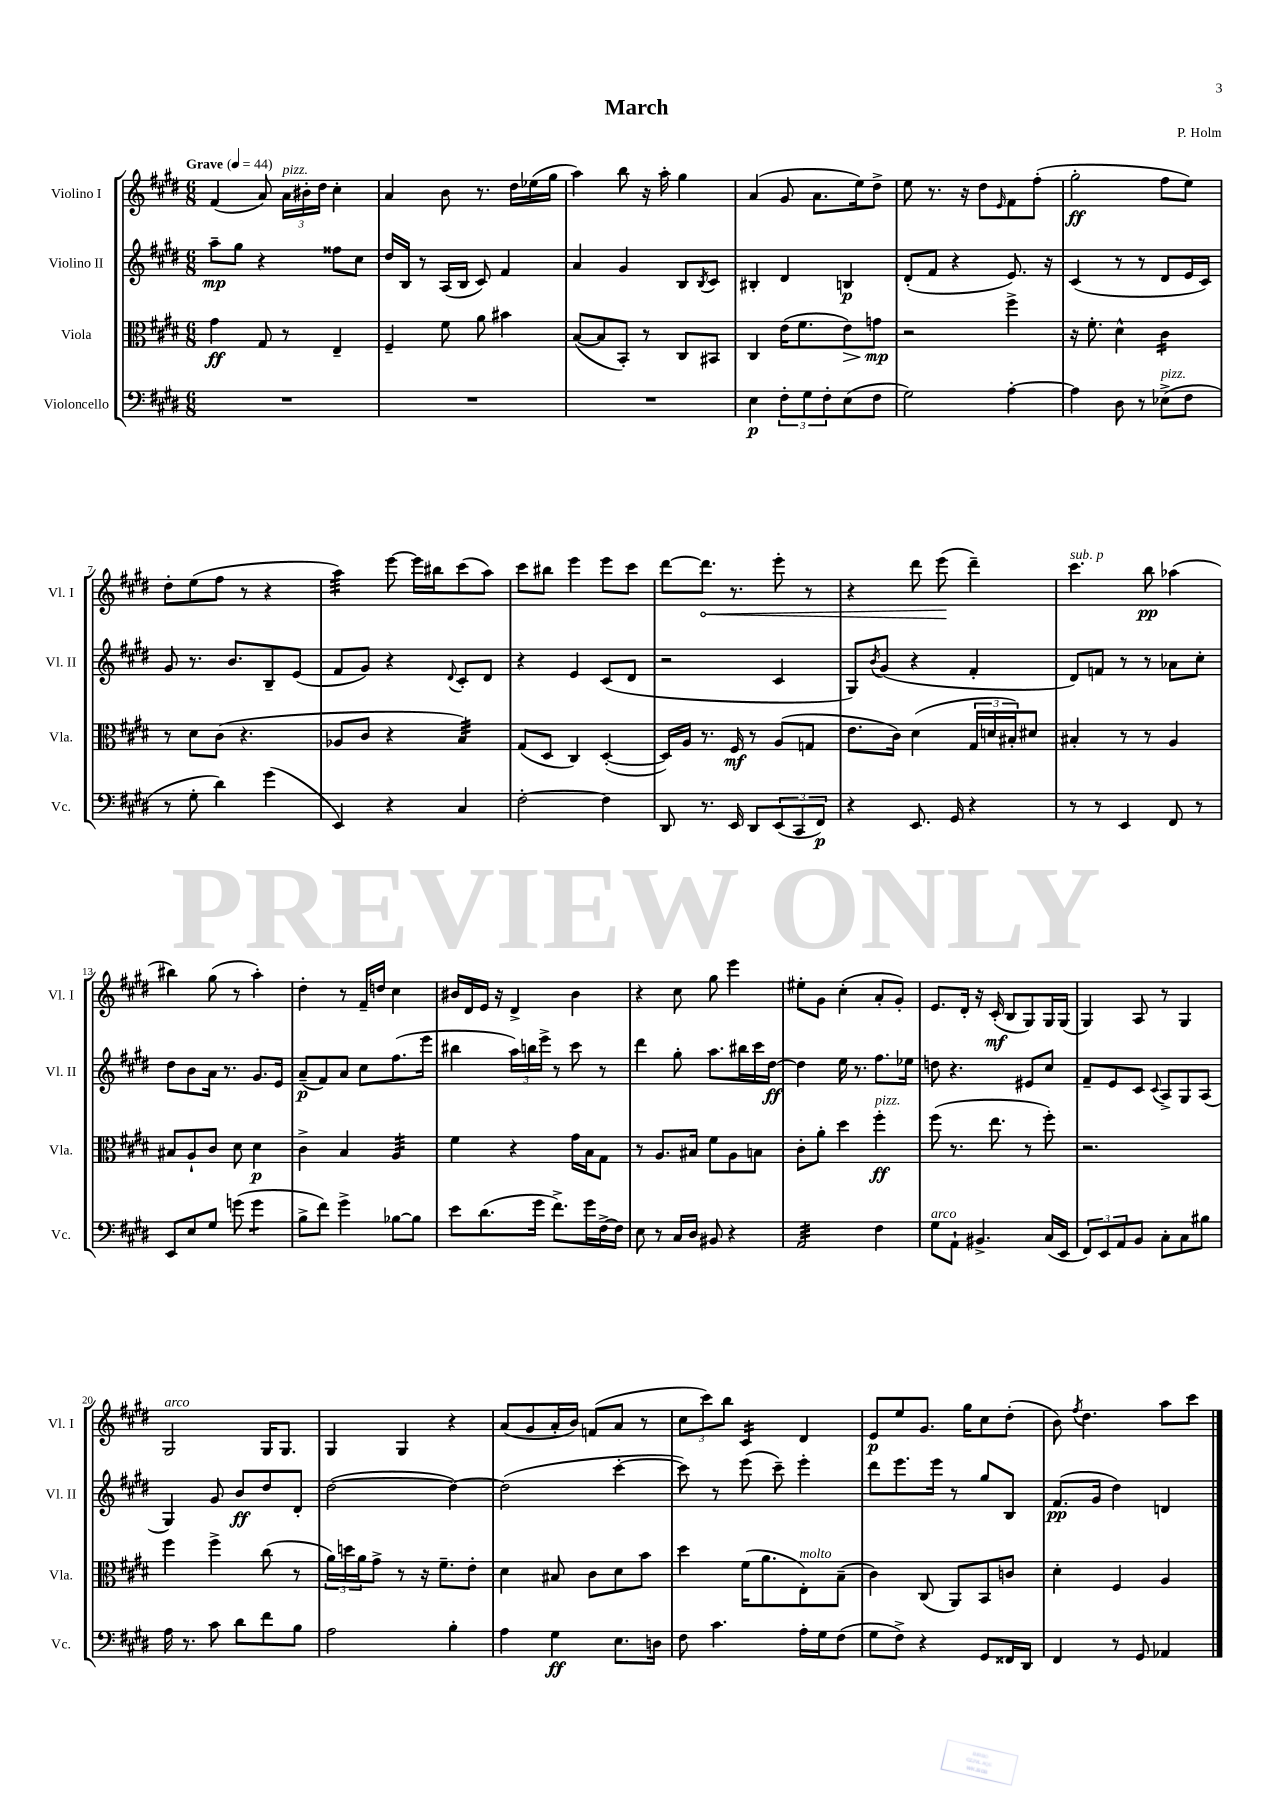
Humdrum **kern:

**kern	**kern	**kern	**kern
*staff4	*staff3	*staff2	*staff1
*clefF4	*clefC3	*clefG2	*clefG2
*k[f#c#g#d#]	*k[f#c#g#d#]	*k[f#c#g#d#]	*k[f#c#g#d#]
*M6/8	*M6/8	*M6/8	*M6/8
*MM44	*MM44	*MM44	*MM44
2.r	4g#	8aa~	(4f#
.	.	8gg#	.
.	8G#	4r	8a)
.	8r	.	24a
.	.	.	24b#'
.	.	.	24dd#
.	4E~	8ff##	4cc#'
.	.	8cc#	.
=	=	=	=
2.r	4F#~	16dd#	4a
.	.	16B	.
.	.	8r	.
.	8f#	(16A	8b
.	.	16B	.
.	8a	8c#)	8.r
.	4b#	4f#	.
.	.	.	16dd#
.	.	.	(16ee-
.	.	.	16gg#
=	=	=	=
2.r	([8B	4a	4aa)
.	8B]	.	.
.	8BB')	4g#	8bb
.	8r	.	16r
.	.	.	16aa'
.	8C#	8B	4gg#
.	.	8qB	.
.	8BB#	8c#	.
=	=	=	=
4E	4C#	4B#'	(4a
12F#'	(16e	4d#	8g#
.	8.f#	.	.
12G#	.	.	.
.	.	.	8.a
12F#'	.	.	.
(8E	8e)	4B	.
.	.	.	16ee)
8F#	8g	.	8dd#^
=	=	=	=
2G#)	2r	(8d#'	8ee
.	.	8f#	8.r
.	.	4r	.
.	.	.	16r
.	.	.	8dd#
.	.	.	16qqe
[4A'	4ff#^	8.e)	8f#
.	.	.	(8ff#'
.	.	16r	.
=	=	=	=
4A]	16r	(4c#	2gg#'
.	8.f#'	.	.
8D#	4d#^^	8r	.
8r	.	8r	.
(8E-^	4c#	8d#	8ff#
8F#	.	16e	8ee)
.	.	16c#)	.
=	=	=	=
8r	8r	8g#	8dd#'
8G#'	8d#	8.r	(8ee
4d#)	(8c#	.	8ff#
.	.	8.b	.
.	4.r	.	8r
(4g#	.	8B~	4r
.	.	(8e	.
=	=	=	=
4EE)	8A-	8f#	4aa)
.	8c#	8g#)	.
4r	4r	4r	[8eee
.	.	.	16eee]
.	.	.	16bb#
.	.	8qqd#	.
4C#	4B)	8c#'	(8ccc#
.	.	8d#	8aa)
=	=	=	=
[2F#'	(8G#	4r	8ccc#
.	8D#	.	8bb#
.	4C#)	4e	4eee
4F#]	([4D#'	(8c#	8eee
.	.	8d#	8ccc#
=	=	=	=
8DD#	16D#])	2r	[8ddd#
.	16A	.	.
8.r	8.r	.	8.ddd#]
16EE	16F#	.	8.r
8DD#	8r	.	.
(12EE	(8A	4c#	8eee'
12CC#	.	.	.
.	8G	.	8r
12FF#)	.	.	.
=	=	=	=
4r	8.e	8G#)	4r
.	.	8qb	.
.	.	(8g#	.
.	16c#)	.	.
8.EE	(4d#	4r	8ddd#
.	.	.	(8eee
16GG#	.	.	.
4r	24G#	4f#'	4ddd#~)
.	24d	.	.
.	24B#')	.	.
.	8d#	.	.
=	=	=	=
8r	4B#'	8d#)	4.ccc#
8r	.	8f	.
4EE	8r	8r	.
.	8r	8r	8bb
8FF#	4A	8a-	(4aa-
8r	.	8cc#'	.
=	=	=	=
8EE	8B#	8dd#	4bb#)
8E	8A`	8b	.
8G#	8c#	16a	(8gg#
.	.	8.r	.
(8g	8d#	.	8r
4g	4d#	8.g#	4aa')
.	.	16e	.
=	=	=	=
8B^	4c#^	(8a~	4dd#'
8f#)	.	8f#)	.
4g#^	4B	8a	8r
.	.	8cc#	16f#~
.	.	.	16dd
[8B-	4A	(8.ff#	4cc#
8B-]	.	.	.
.	.	16eee	.
=	=	=	=
8e	4f#	4bb#	16b#
.	.	.	16d#
(8.d#	.	.	16e
.	.	.	16r
.	4r	24aa)	4d#^
.	.	24bb	.
16g#	.	.	.
.	.	24eee^	.
8.f#^)	.	8r	.
.	16g#	8ccc#	4b#
16g#	16B	.	.
[16F#^	8G#	8r	.
16F#]	.	.	.
=	=	=	=
8E	8r	4ddd#	4r
8r	8.A	.	.
16C#	.	8gg#'	8cc#
16D#	16B#	.	.
8BB#	8f#	8.aa	8gg#
4r	8A	.	4eee
.	.	16bb#	.
.	8B	16ccc#	.
.	.	[16dd#	.
=	=	=	=
2AA	8c#'	4dd#]	8ee#'
.	8a'	.	8g#
.	4dd#	16ee	(4cc#'
.	.	8.r	.
4F#	4ff#'	8.ff#	8a'
.	.	.	8g#')
.	.	16ee-	.
=	=	=	=
8G#	(8ff#	8dd	8.e
8AA`	8.r	4.r	.
.	.	.	16d#'
4.BB#^	.	.	16r
.	8.ee	.	(16c#'
.	.	.	8B
.	8r	8e#	8G#)
(16C#	8ff#')	8cc#	16G#
16EE	.	.	(16G#
=	=	=	=
12FF#)	2.r	8f#~	4G#)
12EE	.	.	.
.	.	8e	.
12AA	.	.	.
8BB	.	8c#	8A
.	.	8qqc#	.
8C#'	.	8A^	8r
8C#	.	8G#	4G#
8B#	.	(8A	.
=	=	=	=
16A	4ff#	4G#)	2G#
8.r	.	.	.
8c#	4ff#^	8g#	.
8d#	.	8b	.
8f#	(8cc#	8dd#	16G#
.	.	.	8.G#
8B	8r	8d#'	.
=	=	=	=
2A	24a)	([2dd#	4G#
.	24dd	.	.
.	24a	.	.
.	8g#^	.	.
.	8r	.	4G#
.	16r	.	.
.	8.f#~	.	.
4B'	.	4dd#_)	4r
.	8e'	.	.
=	=	=	=
4A	4d#	(2dd#]	(8a
.	.	.	8g#
4G#	8B#	.	16a'
.	.	.	16b)
.	8c#	.	(8f
8.E	8d#	[4ccc#'	8a
.	8b	.	8r
16D	.	.	.
=	=	=	=
8F#	4dd#	8ccc#])	12cc#
.	.	.	12ccc#)
4.c#	.	8r	.
.	.	.	12bb
.	(16f#	(8eee	4c#
.	8.a	.	.
.	.	8ccc#~)	.
16A'	8E')	4eee'	4d#
16G#	.	.	.
(8F#	(8B~	.	.
=	=	=	=
8G#	4c#)	8ddd#	8e
8F#^)	.	8.eee	8ee
4r	(8C#	.	8.g#
.	.	16eee	.
.	8AA)	8r	.
.	.	.	16gg#
8GG#	8BB	8gg#	8cc#
16FF##	8c	8B	(8dd#'
16DD#	.	.	.
=	=	=	=
4FF#	4d#'	(8.f#	8b)
.	.	.	8qff#
.	.	.	4.dd#
.	.	16g#	.
8r	4F#	4dd#)	.
8GG#	.	.	.
4AA-	4A	4d	8aa
.	.	.	8ccc#
==	==	==	==
*-	*-	*-	*-
